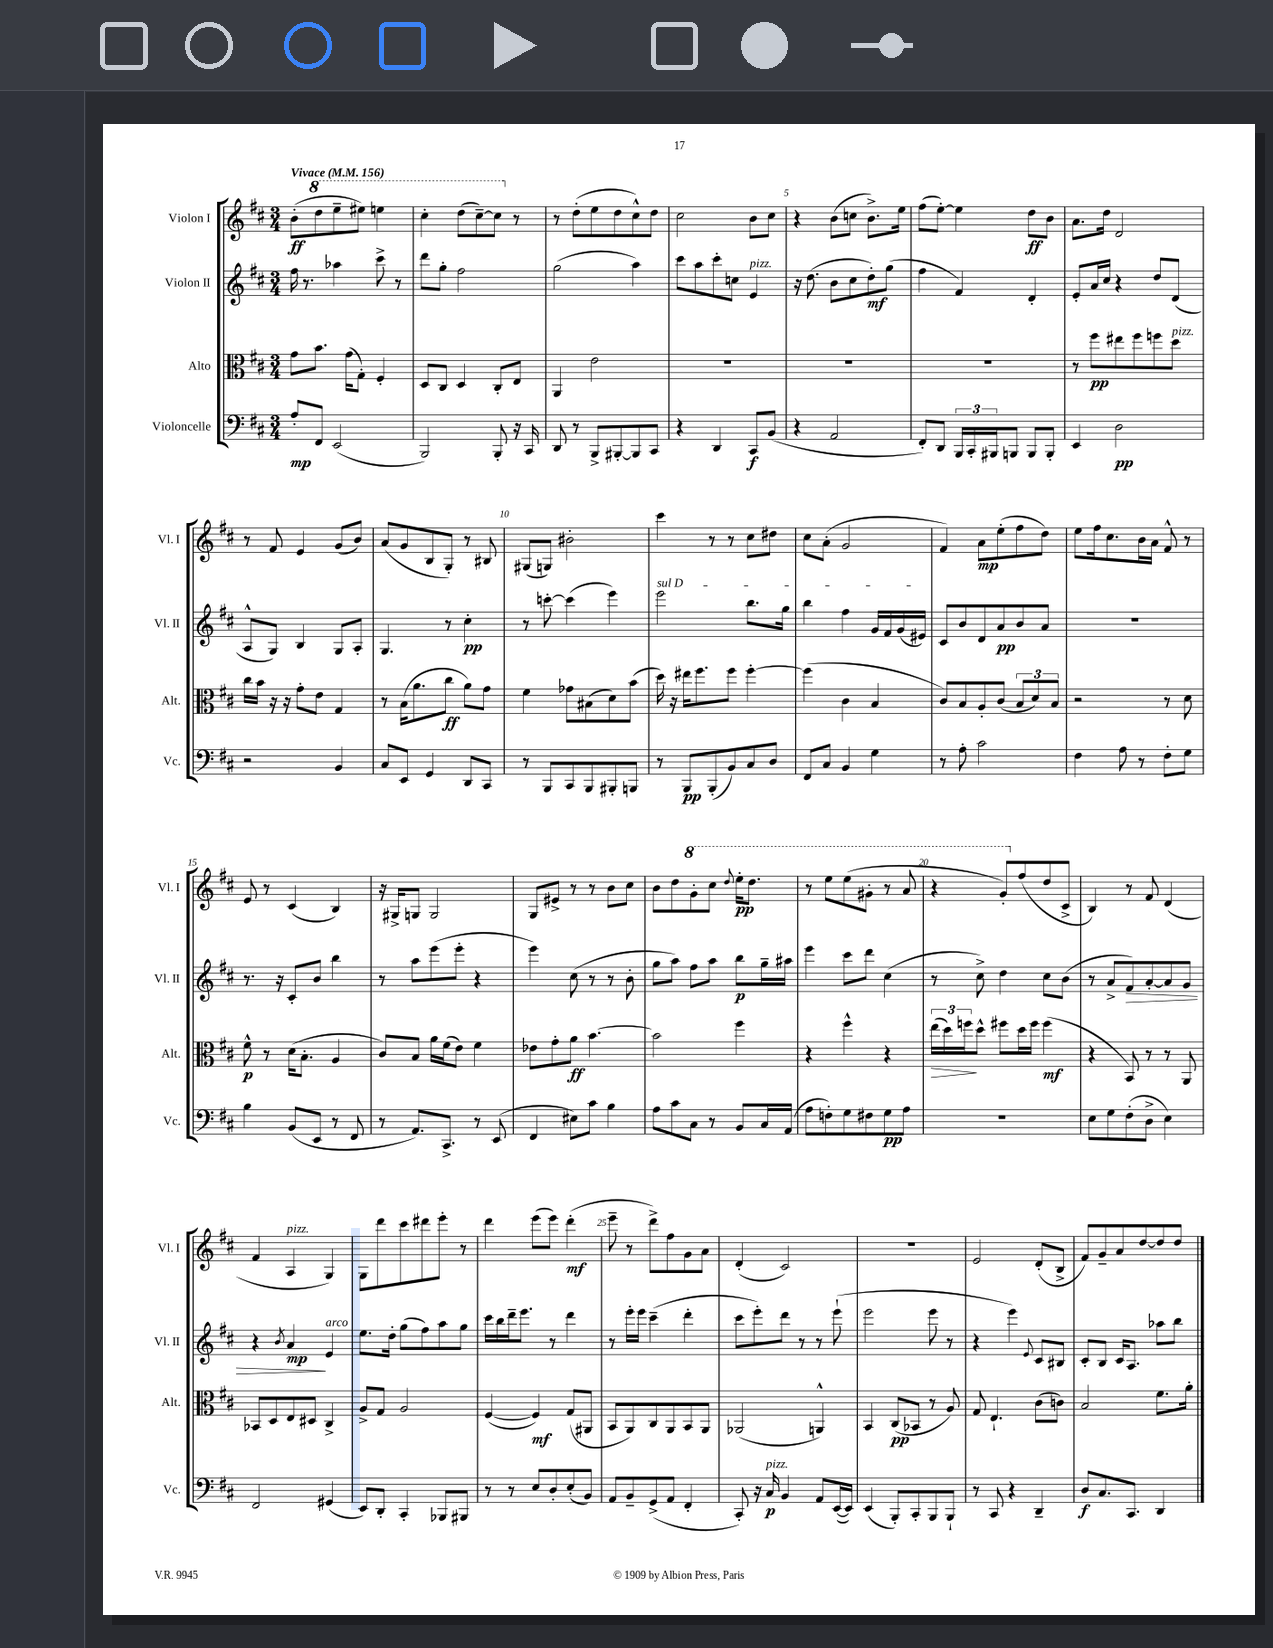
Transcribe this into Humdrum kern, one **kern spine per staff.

**kern	**dynam	**kern	**dynam	**kern	**dynam	**kern	**dynam
*part4	*part4	*part3	*part3	*part2	*part2	*part1	*part1
*staff4	*staff4	*staff3	*staff3	*staff2	*staff2	*staff1	*staff1
*I"Violoncelle	*	*I"Alto	*	*I"Violon II	*	*I"Violon I	*
*I'Vc.	*	*I'Alt.	*	*I'Vl. II	*	*I'Vl. I	*
*clefF4	*	*clefC3	*	*clefG2	*	*clefG2	*
*k[f#c#]	*	*k[f#c#]	*	*k[f#c#]	*	*k[f#c#]	*
*M3/4	*	*M3/4	*	*M3/4	*	*M3/4	*
*MM156	*	*MM156	*	*MM156	*	*MM156	*
=1	=1	=1	=1	=1	=1	=1	=1
!	!	!	!	!	!	!LO:TX:a:B:t=Vivace	!
8A'/L	mp	8g\L	.	16ff#\	.	(8b'\L	ff
.	.	.	.	8.r	.	.	.
*	*	*	*	*	*	*8va	*
8FF#/J	.	8.b\J	.	.	.	8ddd\	.
(2EE/	.	.	.	4aa-X\	.	8eee~\	.
.	.	(16g\KL	.	.	.	.	.
.	.	8G'\J)	.	.	.	8eee#X\J)	.
.	.	4F#'/	.	8ccc#^\	.	4eeen\	.
.	.	.	.	8r	.	.	.
=2	=2	=2	=2	=2	=2	=2	=2
2BBB/)	.	8D/L	.	8ddd\L	.	4ccc#'\	.
.	.	8C#/J	.	8gg'\J	.	.	.
.	.	4D/	.	2ff#\	.	(8ddd\L	.
.	.	.	.	.	.	[8ccc#~\)	.
8BBB'/	.	8C#'/L	.	.	.	8ccc#\J]	.
*	*	*	*	*	*	*X8va	*
16r	.	8E/J	.	.	.	8r	.
16CC#/	.	.	.	.	.	.	.
=3	=3	=3	=3	=3	=3	=3	=3
8DD/	.	4AA/	.	(2gg\	.	8r	.
8r	.	.	.	.	.	(8dd'\L	.
8BBB^/L	.	2e\	.	.	.	8ee\	.
[8BBB#X'/	.	.	.	.	.	8dd\	.
8BBB#/]	.	.	.	4aa\)	.	8cc#^^\)	.
8CC#/J	.	.	.	.	.	8dd\J	.
=4	=4	=4	=4	=4	=4	=4	=4
4r	.	2.r	.	8ccc#\L	.	2cc#\	.
.	.	.	.	8aa\	.	.	.
4DD/	.	.	.	8ccc#'\	.	.	.
.	.	.	.	8ccn\J	.	.	.
!	!	!	!	!LO:TX:a:i:t=pizz.	!	!	!
8CC#/L	f	.	.	4e/	.	8b\L	.
(8BB/J	.	.	.	.	.	8cc#\J	.
=5	=5	=5	=5	=5	=5	=5	=5
4r	.	2.r	.	16r	.	4r	.
.	.	.	.	(8.dd\	.	.	.
2AA/	.	.	.	8b\L	.	(8b\L	.
.	.	.	.	8cc#\	.	8ccn\J	.
.	.	.	.	8dd'\)	mf	8.b^\L)	.
.	.	.	.	(8gg\J	.	.	.
.	.	.	.	.	.	16ee\Jk	.
=6	=6	=6	=6	=6	=6	=6	=6
8FF#'/L)	.	2.r	.	4ff#\	.	(8ff#\L	.
8DD/J	.	.	.	.	.	[8ee'\J)	.
24BBB/LL	.	.	.	4f#/)	.	4ee\]	.
24CC#'/	.	.	.	.	.	.	.
24BBB#X/J	.	.	.	.	.	.	.
8BBBn/J	.	.	.	.	.	.	.
8BBB/L	.	.	.	4d'/	.	8dd\L	ff
8BBB'/J	.	.	.	.	.	8b\J	.
=7	=7	=7	=7	=7	=7	=7	=7
4EE/	.	8r	.	8e'/L	.	8.a\L	.
.	.	8ff#\L	pp	16a/L	.	.	.
.	.	.	.	16cc#/JJ	.	16dd\Jk	.
2D\	pp	8ee#X\	.	4r	.	2d/	.
.	.	8ff#\	.	.	.	.	.
.	.	8ffn\	.	8dd/L	.	.	.
!	!	!LO:TX:a:i:t=pizz.	!	!	!	!	!
.	.	8dd\J	.	(8d/J	.	.	.
!!LO:LB:g=z
=8	=8	=8	=8	=8	=8	=8	=8
2r	.	16cc#\LL	.	8A^^/L	.	8r	.
.	.	16b\JJ	.	.	.	.	.
.	.	16r	.	8G/J)	.	8f#/	.
.	.	16r	.	.	.	.	.
.	.	8g'\L	.	4B/	.	4e/	.
.	.	8e\J	.	.	.	.	.
4BB/	.	4G/	.	8G/L	.	(8g/L	.
.	.	.	.	8A'/J	.	8b/J)	.
=9	=9	=9	=9	=9	=9	=9	=9
8C#/L	.	8r	.	4.G/	.	(8a/L	.
8EE/J	.	(16B\KL	.	.	.	8g/	.
.	.	8.a\	.	.	.	.	.
4GG/	.	.	.	.	.	8B/	.
.	.	8cc#\J	ff	8r	.	8G'/J)	.
8DD/L	.	8a\L)	.	4cc#'\	pp	8r	.
8CC#/J	.	8g\J	.	.	.	8B#X/	.
=10	=10	=10	=10	=10	=10	=10	=10
8r	.	4f#\	.	8r	.	(8G#X/L	.
8BBB/L	.	.	.	[8cccn'\	.	8Gn/J)	.
8CC#/	.	8g-X\L	.	(4ccc\]	.	2b#X'\	.
8BBB/	.	(8B#X\	.	.	.	.	.
8BBB#X'/	.	8d\)	.	4eee\)	.	.	.
8BBBn/J	.	(8b\J	.	.	.	.	.
=11	=11	=11	=11	=11	=11	=11	=11
!	!	!	!	!LO:TX:a:i:t=sul D	!	!	!
8r	.	16dd\)	.	2eee\	.	4ccc#\	.
.	.	16r	.	.	.	.	.
8BBB/L	pp	16ee#X\KL	.	.	.	.	.
.	.	8.ff#\	.	.	.	.	.
(8BBB'/	.	.	.	.	.	8r	.
8BB/)	.	8ff#\J	.	.	.	8r	.
8C#/	.	[4ff#'\	.	8.bb\L	.	8cc#\L	.
8D/J	.	.	.	.	.	8dd#X\J	.
.	.	.	.	16gg\Jk	.	.	.
=12	=12	=12	=12	=12	=12	=12	=12
8FF#/L	.	(4ff#\]	.	4bb\	.	8cc#\L	.
8C#/J	.	.	.	.	.	(8a'\J	.
4BB/	.	4c#\	.	4ff#\	.	2g/	.
4G\	.	4B/	.	16g/LL	.	.	.
.	.	.	.	16f#/	.	.	.
.	.	.	.	(16g/	.	.	.
.	.	.	.	16e#X/JJ)	.	.	.
=13	=13	=13	=13	=13	=13	=13	=13
8r	.	8c#/L)	.	8c#/L	.	4f#/)	.
8A'\	.	8B/	.	8b/	.	.	.
2c#\	.	8A'/	.	8d/	.	8a\L	mp
.	.	(8c#/J	.	8a/	pp	(8ee'\	.
.	.	12B/L	.	8b/	.	8ff#\	.
.	.	12d/)	.	.	.	.	.
.	.	.	.	8a/J	.	8dd\J)	.
.	.	12B/J	.	.	.	.	.
=14	=14	=14	=14	=14	=14	=14	=14
4F#\	.	2r	.	2.r	.	8ee\L	.
.	.	.	.	.	.	16ff#\k	.
.	.	.	.	.	.	8.cc#\	.
8A\	.	.	.	.	.	.	.
8r	.	.	.	.	.	16b\L	.
.	.	.	.	.	.	16a\JJ	.
8F#'\L	.	8r	.	.	.	8f#^^/	.
8G\J	.	8d\	.	.	.	8r	.
!!LO:LB:g=z
=15	=15	=15	=15	=15	=15	=15	=15
4B\	.	8f#^^\	p	8.r	.	8e/	.
.	.	8r	.	.	.	8r	.
.	.	.	.	16r	.	.	.
(8BB/L	.	(16d\KL	.	8c#'/L	.	(4c#/	.
.	.	8.B'\J	.	.	.	.	.
8EE/J	.	.	.	8b/J	.	.	.
8r	.	4A/	.	4bb\	.	4B/)	.
8FF#/	.	.	.	.	.	.	.
=16	=16	=16	=16	=16	=16	=16	=16
8r	.	8c#/L)	.	8r	.	16r	.
.	.	.	.	.	.	16G#X^/KL	.
8.AA/L)	.	8B/J	.	8aa\L	.	8Gn/J	.
.	.	16a\LL	.	(8eee\	.	2G/	.
8.CC#^/J	.	(16f#\J	.	.	.	.	.
.	.	8e\J)	.	8eee'\J	.	.	.
8r	.	4f#\	.	4r	.	.	.
(8EE/	.	.	.	.	.	.	.
=17	=17	=17	=17	=17	=17	=17	=17
4FF#/	.	8e-X\L	.	4eee\)	.	8G/L	.
.	.	8g'\	.	.	.	8e#X^/J	.
8E#X\L)	.	8a\J	ff	(8cc#\	.	8r	.
8c#\J	.	[4.b\	.	8r	.	8r	.
4B\	.	.	.	8r	.	8b\L	.
.	.	.	.	8b'\	.	8cc#\J	.
=18	=18	=18	=18	=18	=18	=18	=18
8A\L	.	2b\]	.	8gg\L	.	8b\L	.
8c#\	.	.	.	8aa\J)	.	8dd\	.
*	*	*	*	*	*	*8va	*
8C#\J	.	.	.	8ff#\L	.	8gg'\	.
8r	.	.	.	8aa\J	.	8ccc#\J	.
.	.	.	.	.	.	8qqddd/	.
8BB/L	.	4ff#\	.	8bb\L	p	16eee'\KL	pp
.	.	.	.	.	.	8.ddd\J	.
16C#/L	.	.	.	16gg~\L	.	.	.
(16AA/JJ	.	.	.	16aa#X\JJ	.	.	.
=19	=19	=19	=19	=19	=19	=19	=19
8A\L	.	4r	.	4eee\	.	8r	.
8Fn'\)	.	.	.	.	.	8eee\L	.
8G\	.	4ff#^^\	.	8ccc#\L	.	(8eee\	.
8F#X\	.	.	.	8ddd\J	.	8gg#X'\J	.
8G\	pp	4r	.	(4cc#\	.	8r	.
8A\J	.	.	.	.	.	8aa/	.
=20	=20	=20	=20	=20	=20	=20	=20
!	!	!	!LO:HP:b	!	!	!	!
2.r	.	(24ee\LL	>	8r	.	4r	.
.	.	24dd\)	.	.	.	.	.
.	.	24ffn\J	.	.	.	.	.
.	.	8dd^^\J	]	8cc#^\)	.	.	.
.	.	8ff#X\L	.	4dd\	.	8gg'/L)	.
*	*	*	*	*	*	*X8va	*
.	.	16dd\L	.	.	.	(8ff#/	.
.	.	16ff#\JJ	.	.	.	.	.
.	.	(4ff#\	mf	8cc#\L	.	8dd/	.
.	.	.	.	(8b\J	.	8c#^/J	.
=21	=21	=21	=21	=21	=21	=21	=21
8E\L	.	4r	.	8r	.	4B/)	.
8G\	.	.	.	8a^/L	.	.	.
!	!	!	!	!	!LO:HP:b	!	!
(8F#'\	.	8BB/)	.	8f#/)	>	8r	.
8D^\J	.	8r	.	[8a'/	.	8f#/	.
4E\)	.	8r	.	8a/]	.	(4d/	.
.	.	8AA/	.	8g/J	.	.	.
!!LO:LB:g=z
=22	=22	=22	=22	=22	=22	=22	=22
2FF#/	.	8BB-X/L	.	4r	.	4f#/	.
.	.	8D/	.	.	.	.	.
.	.	.	.	8qb/	.	.	.
!	!	!	!	!	!	!LO:TX:a:i:t=pizz.	!
.	.	8E/	.	4a/	mp	4A/	.
.	.	8D#X/J	.	.	.	.	.
!	!	!	!	!LO:TX:a:i:t=arco	!	!	!
(4GG#X/	.	4C#^/	.	4e/	]	4G/)	.
=23	=23	=23	=23	=23	=23	=23	=23
8EE/L)	.	8A^/L	.	8.ee\L	.	8G\L	.
8DD'/J	.	8G/J	.	.	.	8ddd\	.
.	.	.	.	16dd'\Jk	.	.	.
4CC#'/	.	2A/	.	(8gg\L	.	8ccc#\	.
.	.	.	.	8ff#\)	.	8ddd#X\	.
8BBB-X/L	.	.	.	8aa\	.	8eee'\J	.
8BBB#X/J	.	.	.	8gg\J	.	8r	.
=24	=24	=24	=24	=24	=24	=24	=24
8r	.	([4F#/	.	16ccc#\LL	.	4ddd\	.
.	.	.	.	16bb\	.	.	.
8r	.	.	.	16ddd~\J	.	.	.
.	.	.	.	8.eee\J	.	.	.
8E/L	.	4F#/])	mf	.	.	(8eee\L	.
8D'/	.	.	.	8r	.	8eee\J)	.
(8E'/	.	(8G/L	.	4ddd\	.	(4ddd'\	mf
8BB/J)	.	8AA#X/J	.	.	.	.	.
=25	=25	=25	=25	=25	=25	=25	=25
8AA/L	.	8BB/L	.	8r	.	8eee~\	.
8BB~/	.	8AA/)	.	16eee'\LL	.	8r	.
.	.	.	.	16eee\JJ	.	.	.
(8GG^/	.	8C#/	.	(4ccc#~\	.	8ddd^\L)	.
8AA/J	.	8AA/	.	.	.	8ff#\	.
4FF#'/	.	8BB/	.	4ddd'\	.	8g\	.
.	.	8AA/J	.	.	.	8a\J	.
=26	=26	=26	=26	=26	=26	=26	=26
8CC#'/)	.	(2AA-X/	.	8ccc#\L	.	(4d'/	.
16r	.	.	.	8eee'\)	.	.	.
!LO:TX:a:i:t=pizz.	!	!	!	!	!	!	!
16C#/	p	.	.	.	.	.	.
4BB/	.	.	.	8ddd\J	.	2c#/)	.
.	.	.	.	8r	.	.	.
8AA/L	.	4AAn^^/)	.	8r	.	.	.
([16EE/L	.	.	.	(8eee`\	.	.	.
16EE/JJ])	.	.	.	.	.	.	.
=27	=27	=27	=27	=27	=27	=27	=27
(4EE/	.	4BB/	.	2eee\	.	2.r	.
8BBB'/L)	.	(8C#/L	pp	.	.	.	.
8CC#'/	.	8BB-X/J	.	.	.	.	.
8BBB/	.	8r	.	8eee\	.	.	.
8BBB`/J	.	8A/)	.	8r	.	.	.
=28	=28	=28	=28	=28	=28	=28	=28
8r	.	8G/	.	4r	.	2e/	.
8CC#/	.	4.E`/	.	.	.	.	.
4r	.	.	.	4eee\)	.	.	.
.	.	.	.	8qqe/	.	.	.
4DD~/	.	(8c#\L	.	8c#/L	.	(8d'/L	.
.	.	8cn\J)	.	8B#X/J	.	8B^/J	.
=29	=29	=29	=29	=29	=29	=29	=29
8D/L	f	2B/	.	8c#'/L	.	8f#/L)	.
8.C#/	.	.	.	8B/J	.	8g~/	.
.	.	.	.	16c#/KL	.	8a/	.
8.CC#/J	.	.	.	8.A/J	.	.	.
.	.	.	.	.	.	[8dd/	.
4DD/	.	8.f#\L	.	8aa-X\L	.	8dd/]	.
.	.	.	.	8bb\J	.	8dd/J	.
.	.	16a'\Jk	.	.	.	.	.
==	==	==	==	==	==	==	==
*-	*-	*-	*-	*-	*-	*-	*-
